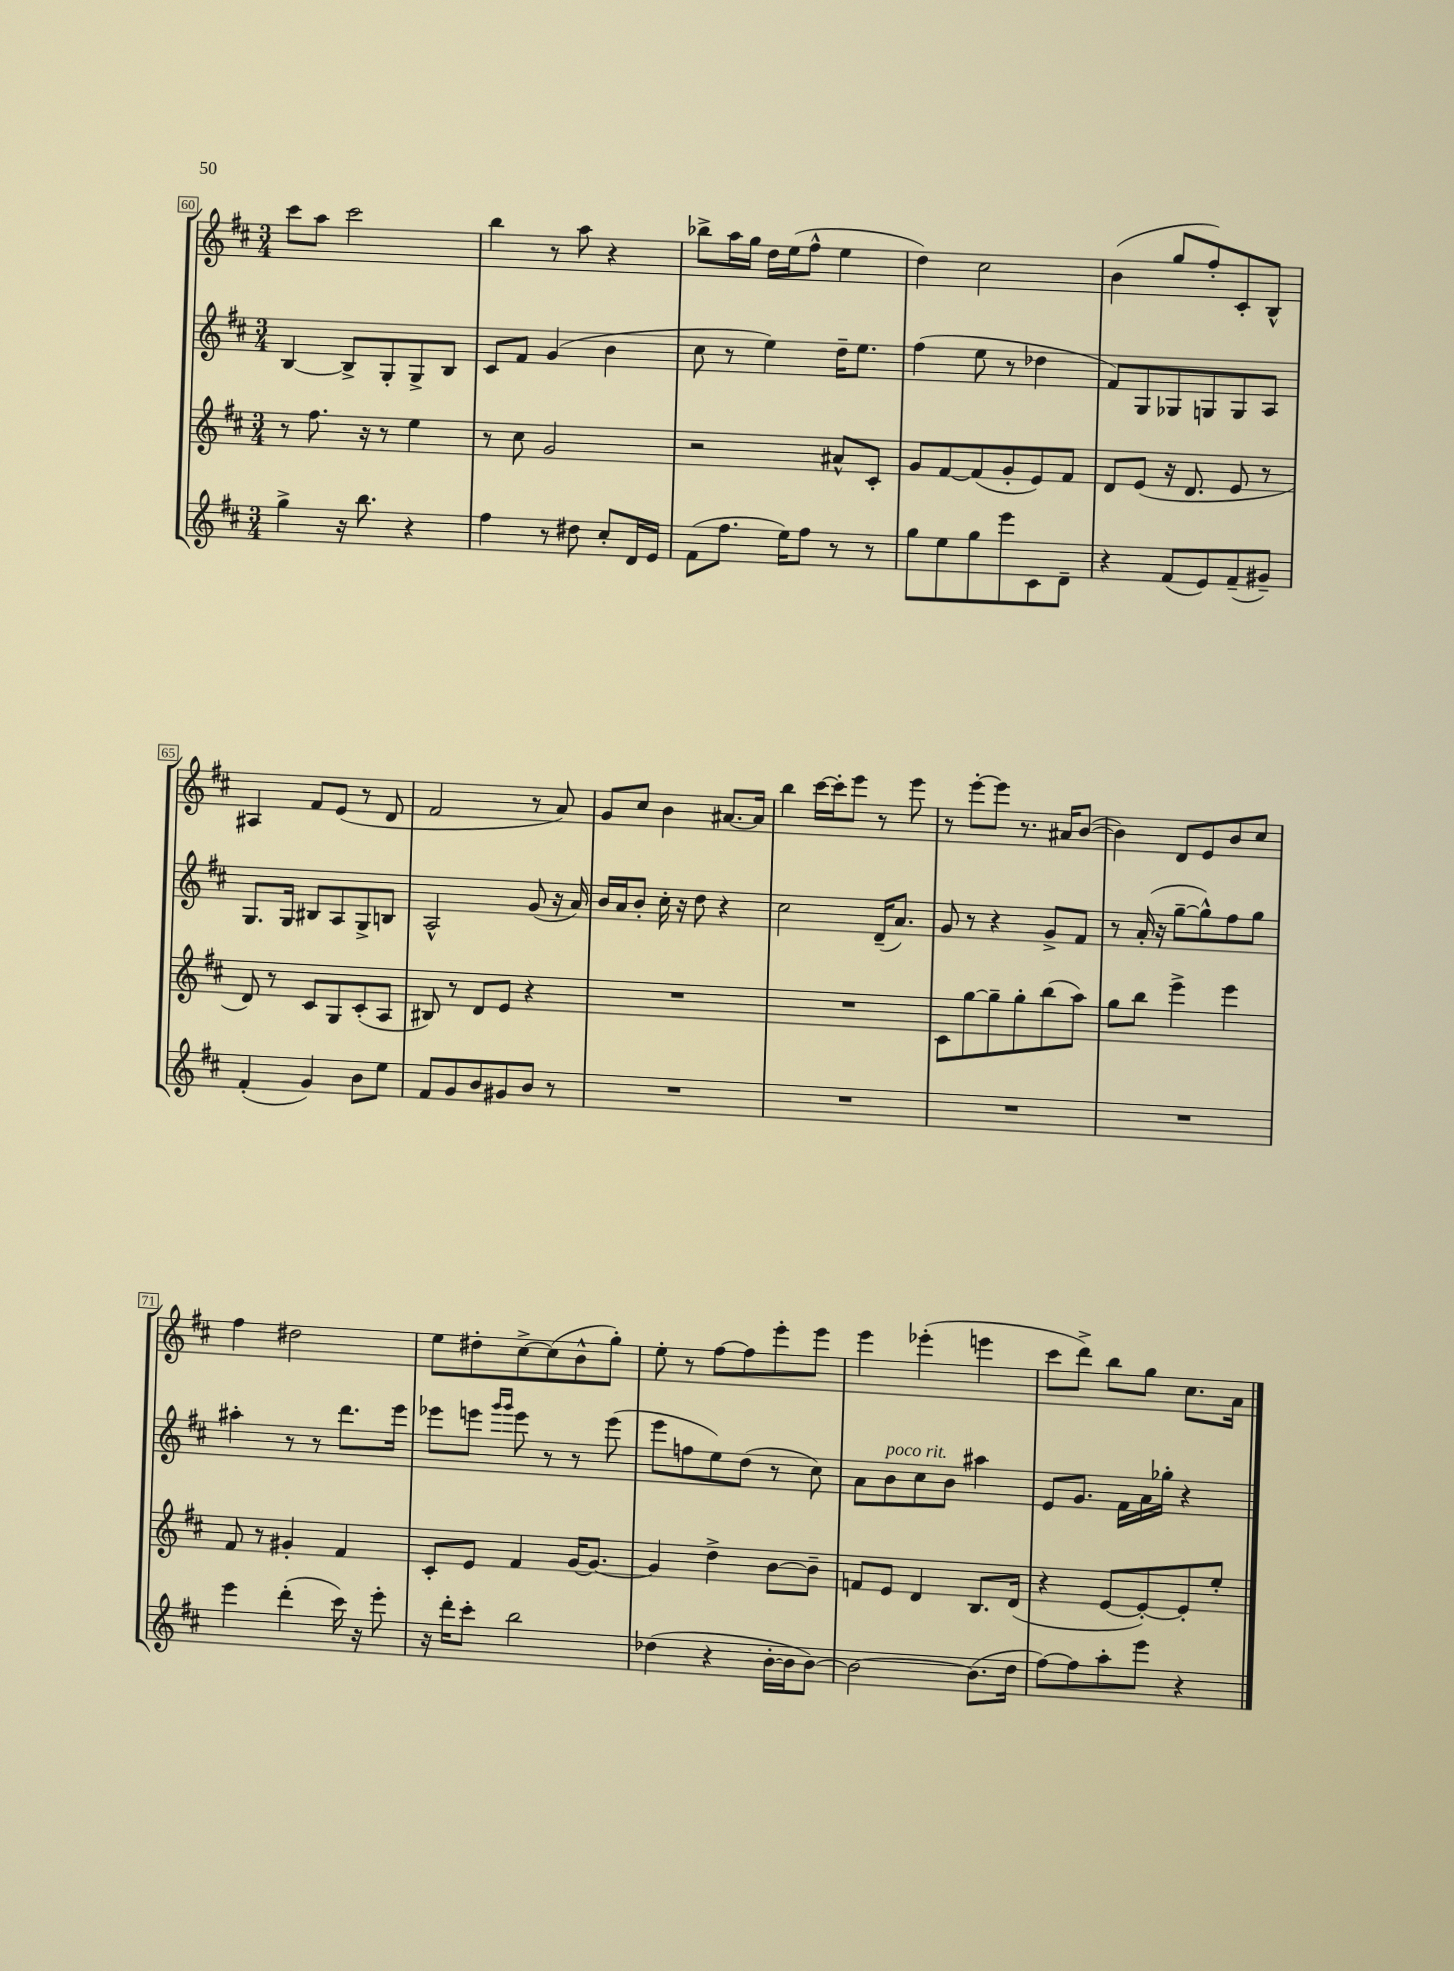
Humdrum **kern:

**kern	**kern	**kern	**kern
*staff4	*staff3	*staff2	*staff1
*clefG2	*clefG2	*clefG2	*clefG2
*k[f#c#]	*k[f#c#]	*k[f#c#]	*k[f#c#]
*M3/4	*M3/4	*M3/4	*M3/4
4gg^	8r	[4B	8ccc#
.	8.ff#	.	8aa
16r	.	8B^]	2ccc#
8.bb	16r	.	.
.	8r	8G'	.
4r	4ee	8G^	.
.	.	8B	.
=	=	=	=
4ff#	8r	8c#	4bb
.	8cc#	8f#	.
8r	2g	(4g	8r
8dd#	.	.	8aa
8cc#'	.	4b	4r
16d	.	.	.
16e	.	.	.
=	=	=	=
(8f#	2r	8cc#	8bb-^
8.ff#	.	8r	16aa
.	.	.	16gg
.	.	4ee)	16dd
16ee)	.	.	(16ee
8ff#	.	.	8ff#^^
8r	8a#^^	16dd~	4ee
.	.	8.ee	.
8r	8c#'	.	.
=	=	=	=
8gg	8g	(4ff#	4dd)
8ee	[8f#	.	.
8gg	(8f#]	8ee	2cc#
8eee	8g'	8r	.
8c#	8e)	4dd-	.
8d~	8f#	.	.
=	=	=	=
4r	8d	8f#)	(4b
.	(8e	8G	.
(8f#	16r	8G-	8gg
.	8.d	.	.
8e)	.	8G	8ff#')
(8f#~	8e	8G	8c#'
8g#~)	8r	8A	8B^^
=	=	=	=
(4f#'	8d)	8.G	4A#
.	8r	.	.
.	.	16G	.
4g)	8c#	8B#	8f#
.	8G	8A	(8e
8b	(8c#'	8G^	8r
8ee	8A	8B	8d
=	=	=	=
8f#	8B#)	2A^^	2f#
8g	8r	.	.
8b	8d	.	.
8g#	8e	.	.
8b	4r	(8g	8r
8r	.	16r	8a)
.	.	16a)	.
=	=	=	=
2.r	2.r	16b	8g
.	.	16a	.
.	.	8b'	8cc#
.	.	16cc#'	4b
.	.	16r	.
.	.	8dd	.
.	.	4r	[8.a#
.	.	.	16a#]
=	=	=	=
2.r	2.r	2cc#	4bb
.	.	.	[16ccc#
.	.	.	16ccc#']
.	.	.	8eee
.	.	(16d~	8r
.	.	8.a)	.
.	.	.	8eee
=	=	=	=
2.r	8c#	8g	8r
.	[8gg	8r	[8eee'
.	8gg~]	4r	8eee]
.	8gg'	.	8.r
.	(8bb	8g^	.
.	.	.	16a#
.	8aa)	8f#	([8b
=	=	=	=
2.r	8gg	8r	4b])
.	8bb	(16a'	.
.	.	16r	.
.	4eee^	[8gg~	8d
.	.	8gg^^])	8e
.	4eee	8ff#	8b
.	.	8gg	8cc#
=	=	=	=
4eee	8f#	4aa#'	4ff#
.	8r	.	.
(4ddd'	4g#'	8r	2dd#
.	.	8r	.
16ccc#)	4f#	8.ddd	.
16r	.	.	.
8eee'	.	.	.
.	.	16eee	.
=	=	=	=
16r	8c#'	8eee-	8ee
16ddd'	.	.	.
8ccc#'	8e	8eee	8dd#'
.	.	16qqggg	.
.	.	16qqggg	.
2bb	4f#	8eee	[8cc#^
.	.	8r	(8cc#]
.	[16g	8r	8b^^
.	8.g_	.	.
.	.	(8eee	8gg')
=	=	=	=
(4dd-	4g]	8eee	8ee'
.	.	8ff	8r
4r	4dd^	8ee)	[8ff#
.	.	(8dd	8ff#]
[16b'	[8b	8r	8eee'
16b]	.	.	.
[8b)	8b~]	8cc#)	8eee
=	=	=	=
2b_	8f	8a	4eee
.	8e	8b	.
.	4d	8cc#	(4eee-'
.	.	8b	.
(8.b]	8.B	4aa#	4eee
16dd	(16d	.	.
=	=	=	=
[8ff#)	4r	8e	8ccc#
8ff#]	.	8.g	8ddd^)
8aa'	[8e	.	8bb
.	.	16f#	.
8eee	8e'_)	16a	8gg
.	.	16gg-'	.
4r	8e']	4r	8.cc#
.	8ee'	.	.
.	.	.	16a
==	==	==	==
*-	*-	*-	*-
